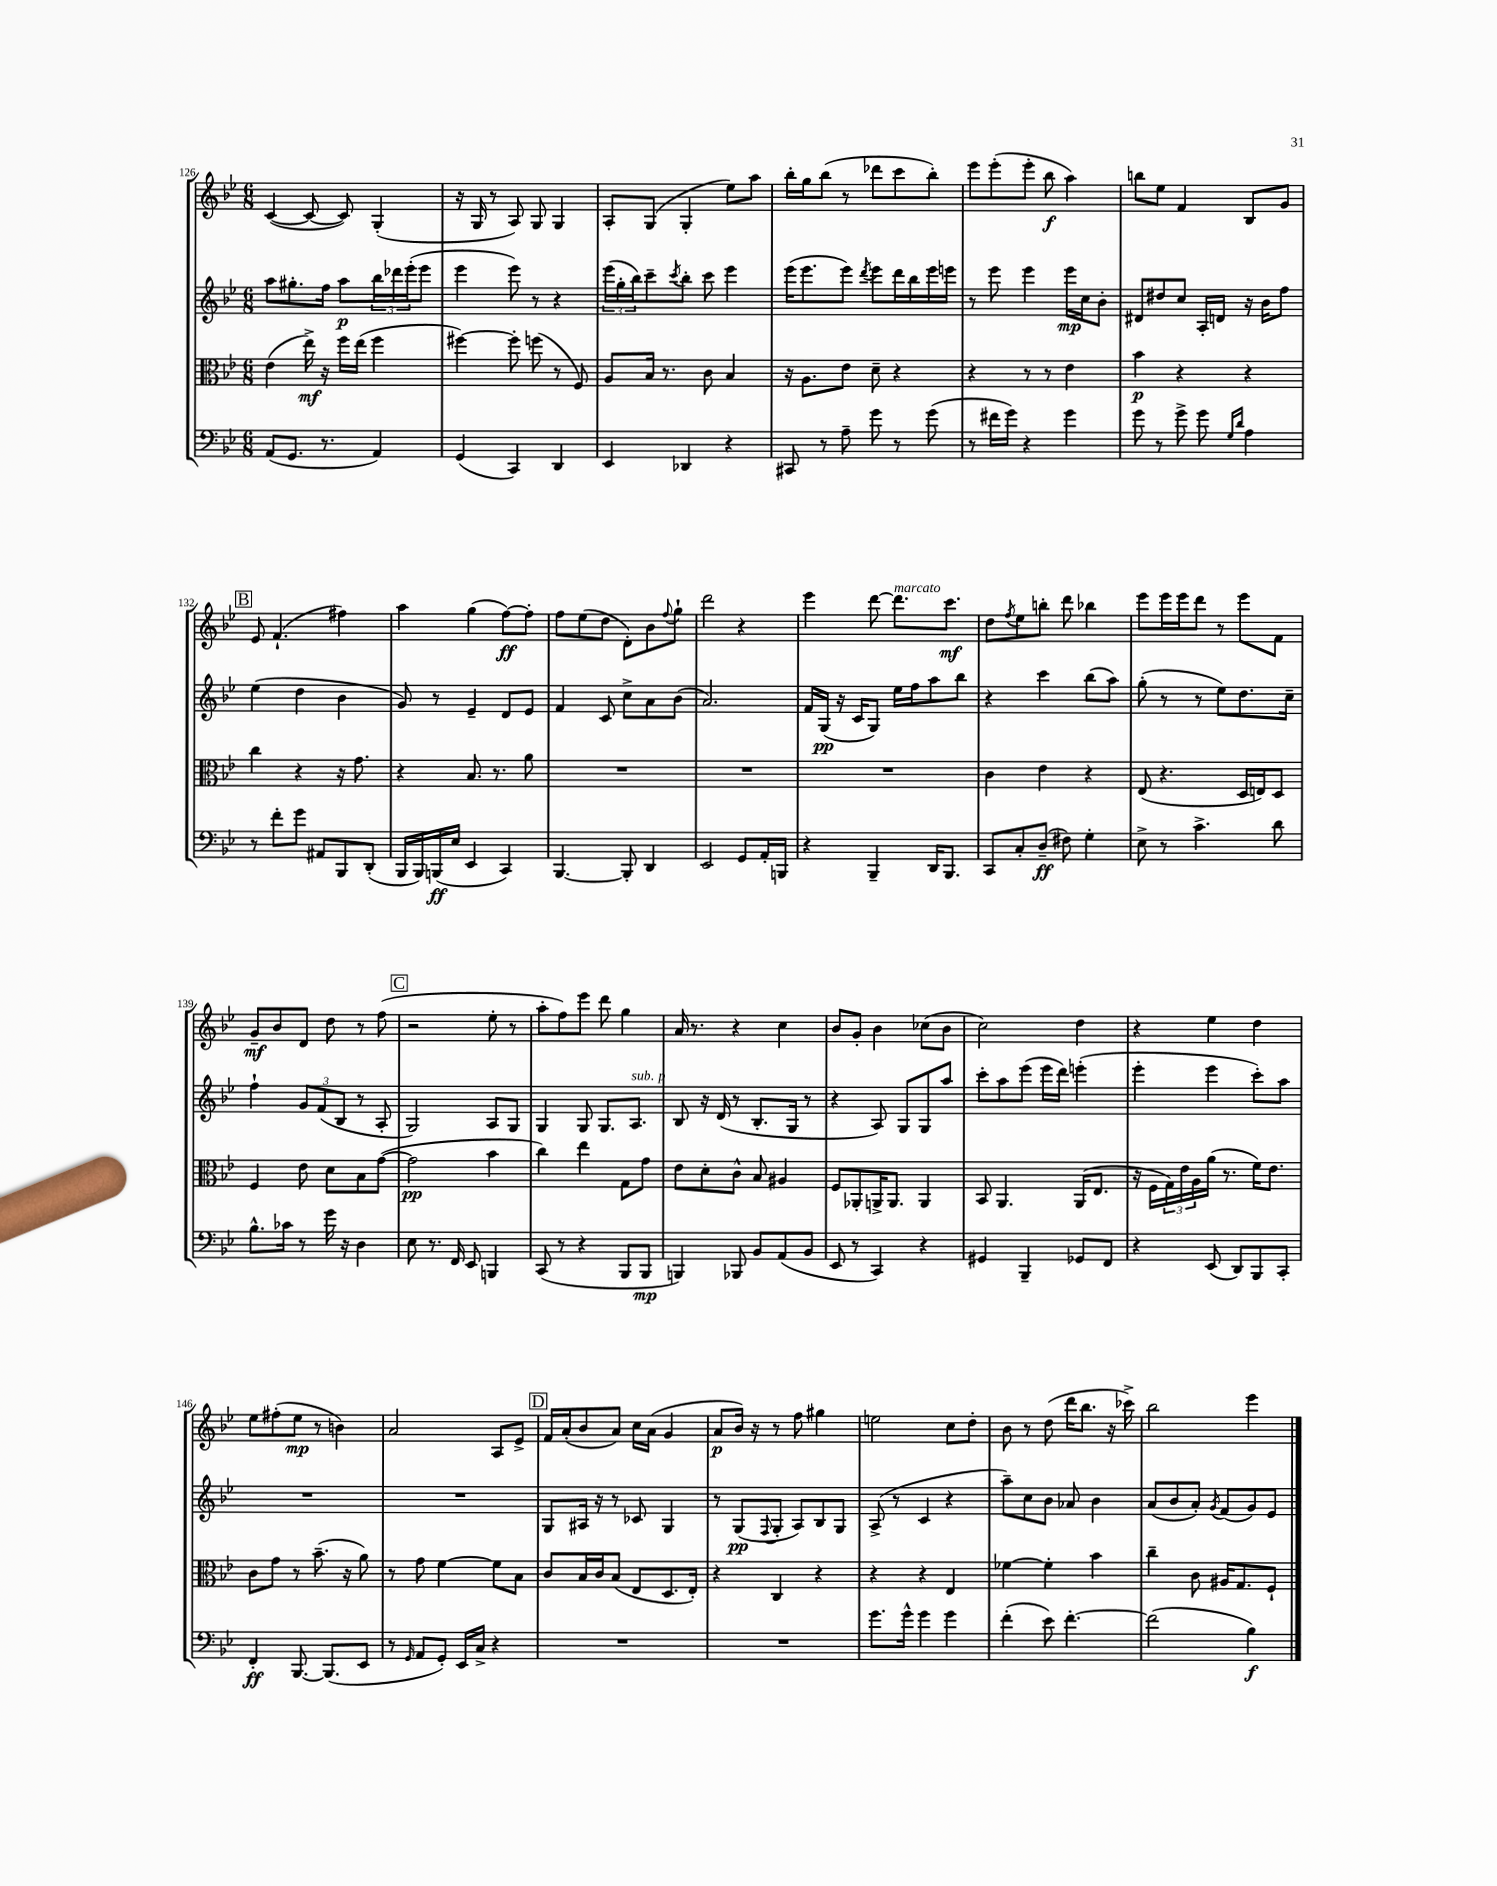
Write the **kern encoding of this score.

**kern	**dynam	**kern	**dynam	**kern	**dynam	**kern	**dynam
*part4	*part4	*part3	*part3	*part2	*part2	*part1	*part1
*staff4	*staff4	*staff3	*staff3	*staff2	*staff2	*staff1	*staff1
*clefF4	*	*clefC3	*	*clefG2	*	*clefG2	*
*k[b-e-]	*	*k[b-e-]	*	*k[b-e-]	*	*k[b-e-]	*
*M6/8	*	*M6/8	*	*M6/8	*	*M6/8	*
=126	=126	=126	=126	=126	=126	=126	=126
(8AA/L	.	(4e-\	.	8aa\L	.	([4c/	.
8.GG/J	.	.	.	8.gg#X'\	.	.	.
.	.	16ee-^\)	mf	.	.	8c/_	.
8.r	.	16r	.	16ff\Jk	.	.	.
.	.	16ff\LL	.	8aa\L	p	8c/])	.
.	.	(16ee-\JJ	.	.	.	.	.
4AA/)	.	4ff\	.	24bb-\L	.	(4G'/	.
.	.	.	.	24ddd-X\	.	.	.
.	.	.	.	(24eee-'\J	.	.	.
.	.	.	.	8eee-\J	.	.	.
=127	=127	=127	=127	=127	=127	=127	=127
(4GG/	.	[4ff#X\)	.	4eee-\	.	16r	.
.	.	.	.	.	.	16G/	.
.	.	.	.	.	.	8r	.
4CC/)	.	8ff#'\]	.	8eee-\)	.	8A/)	.
.	.	(8ffn\	.	8r	.	8G/	.
4DD/	.	8r	.	4r	.	4G/	.
.	.	8F/)	.	.	.	.	.
=128	=128	=128	=128	=128	=128	=128	=128
4EE-/	.	8A/L	.	(24eee-\LL	.	8A'/L	.
.	.	.	.	24gg'\	.	.	.
.	.	.	.	24bb-\J)	.	.	.
.	.	16B-/Jk	.	8ccc~\	.	(8G/J	.
.	.	8.r	.	.	.	.	.
.	.	.	.	8qccc/	.	.	.
4DD-X/	.	.	.	8bb-'\J	.	4G'/	.
.	.	8c\	.	8ccc\	.	.	.
4r	.	4B-/	.	4eee-\	.	8ee-\L)	.
.	.	.	.	.	.	8aa\J	.
=129	=129	=129	=129	=129	=129	=129	=129
8CC#X/	.	16r	.	(16eee-\KL	.	16bb-'\LL	.
.	.	8.A\L	.	8.eee-\	.	16gg\J	.
8r	.	.	.	.	.	(8bb-\J	.
8A~\	.	8e-\J	.	8eee-\J)	.	8r	.
.	.	.	.	8qddd/	.	.	.
8g\	.	8d~\	.	8eee-\L	.	8ddd-X\L	.
8r	.	4r	.	16ddd\L	.	8ccc\	.
.	.	.	.	16bb-\	.	.	.
(8g\	.	.	.	16eee-\	.	8bb-'\J)	.
.	.	.	.	16eeen\JJ	.	.	.
=130	=130	=130	=130	=130	=130	=130	=130
8r	.	4r	.	8r	.	8eee-\L	.
16f#X\LL	.	.	.	8eee-\	.	(8eee-'\	.
16g\JJ)	.	.	.	.	.	.	.
4r	.	8r	.	4eee-\	.	8eee-'\J	.
.	.	8r	.	.	.	8bb-\	f
4g\	.	4e-\	.	16eee-\LL	mp	4aa\)	.
.	.	.	.	16cc\J	.	.	.
.	.	.	.	8b-'\J	.	.	.
=131	=131	=131	=131	=131	=131	=131	=131
8g\	.	4b-\	p	8d#X/L	.	8bbn\L	.
8r	.	.	.	8dd#X/	.	8ee-\J	.
8g^\	.	4r	.	8cc/J	.	4f/	.
8g\	.	.	.	16A'/LL	.	.	.
.	.	.	.	16dn/JJ	.	.	.
16qqG/LL	.	.	.	.	.	.	.
16qqd/JJ	.	.	.	.	.	.	.
4A\	.	4r	.	16r	.	8B-/L	.
.	.	.	.	16b-\KL	.	.	.
.	.	.	.	8ff\J	.	8g/J	.
!!LO:LB:g=z
!!LO:REH:place=s1:t=B
=132	=132	=132	=132	=132	=132	=132	=132
8r	.	4cc\	.	(4ee-\	.	8e-/	.
8f'\L	.	.	.	.	.	(4.f`/	.
8g\J	.	4r	.	4dd\	.	.	.
8AA#X/L	.	.	.	.	.	.	.
8BBB-/	.	16r	.	4b-\	.	4ff#X\)	.
.	.	8.g\	.	.	.	.	.
(8DD'/J	.	.	.	.	.	.	.
=133	=133	=133	=133	=133	=133	=133	=133
16BBB-/LL	.	4r	.	8g/)	.	4aa\	.
16BBB-/)	.	.	.	.	.	.	.
(16BBBn/	ff	.	.	8r	.	.	.
16E-/JJ	.	.	.	.	.	.	.
4EE-/	.	8.B-/	.	4e-~/	.	(4gg\	.
.	.	8.r	.	.	.	.	.
4CC/)	.	.	.	8d/L	.	[8ff\L)	ff
.	.	8a\	.	8e-/J	.	8ff'\J]	.
=134	=134	=134	=134	=134	=134	=134	=134
[4.BBB-/	.	2.r	.	4f/	.	8ff\L	.
.	.	.	.	.	.	(8ee-\	.
.	.	.	.	8c/	.	8dd\J	.
8BBB-'/]	.	.	.	8cc^\L	.	8d'\L)	.
4DD/	.	.	.	8a\	.	8b-\	.
.	.	.	.	.	.	8qqff/	.
.	.	.	.	(8b-\J	.	8gg`\J	.
=135	=135	=135	=135	=135	=135	=135	=135
2EE-/	.	2.r	.	2.a/)	.	2ddd\	.
8GG/L	.	.	.	.	.	4r	.
16AA'/L	.	.	.	.	.	.	.
16BBBn/JJ	.	.	.	.	.	.	.
=136	=136	=136	=136	=136	=136	=136	=136
4r	.	2.r	.	16f/LL	.	4eee-\	.
.	.	.	.	(16G/JJ	pp	.	.
.	.	.	.	16r	.	.	.
.	.	.	.	16c/KL	.	.	.
4BBB-~/	.	.	.	8G/J)	.	[8ddd\	.
!	!	!	!	!	!	!LO:TX:a:i:t=marcato	!
.	.	.	.	16ee-\LL	.	8.ddd\L]	.
.	.	.	.	16ff\J	.	.	.
16DD/KL	.	.	.	8aa\	.	.	.
8.BBB-/J	.	.	.	.	.	8.ccc\J	mf
.	.	.	.	8bb-\J	.	.	.
=137	=137	=137	=137	=137	=137	=137	=137
8CC/L	.	4c\	.	4r	.	8dd\L	.
.	.	.	.	.	.	8qff/	.
8C'/	.	.	.	.	.	8ee-\	.
(8D~/J	ff	4e-\	.	4ccc\	.	8bbn'\J	.
8F#X\)	.	.	.	.	.	8ddd\	.
4G'\	.	4r	.	(8bb-\L	.	4bb-X\	.
.	.	.	.	8aa\J)	.	.	.
=138	=138	=138	=138	=138	=138	=138	=138
8E-^\	.	(8E-/	.	(8gg'\	.	8eee-\L	.
8r	.	4.r	.	8r	.	16eee-\L	.
.	.	.	.	.	.	16eee-\J	.
4.c^\	.	.	.	8r	.	8ddd\J	.
.	.	.	.	8ee-\L)	.	8r	.
.	.	16D/LL	.	8.dd\	.	8eee-\L	.
.	.	16En/J)	.	.	.	.	.
8d\	.	8D/J	.	.	.	8f\J	.
.	.	.	.	16cc~\Jk	.	.	.
!!LO:LB:g=z
=139	=139	=139	=139	=139	=139	=139	=139
8.B-^^\L	.	4F/	.	4ff`\	.	8g~/L	mf
.	.	.	.	.	.	8b-/	.
16c-X\Jk	.	.	.	.	.	.	.
8r	.	8e-\	.	12g/L	.	8d/J	.
.	.	.	.	(12f/	.	.	.
16g\	.	8d\L	.	.	.	8dd\	.
.	.	.	.	12B-/J	.	.	.
16r	.	.	.	.	.	.	.
4D\	.	8B-\	.	8r	.	8r	.
.	.	([8g\J	.	8A'/	.	(8ff\	.
!!LO:REH:place=s1:t=C
=140	=140	=140	=140	=140	=140	=140	=140
8E-\	.	2g\]	pp	2G/)	.	2r	.
8.r	.	.	.	.	.	.	.
16FF/	.	.	.	.	.	.	.
8EE-/	.	.	.	.	.	.	.
4BBBn/	.	4b-\	.	8A/L	.	8ee-'\	.
.	.	.	.	8G/J	.	8r	.
=141	=141	=141	=141	=141	=141	=141	=141
(8CC/	.	4cc\)	.	4G/	.	8aa'\L	.
8r	.	.	.	.	.	8ff\)	.
4r	.	4ee-\	.	8G/	.	8eee-\J	.
.	.	.	.	8.G/L	.	8ddd\	.
8BBB-/L	.	8G\L	.	.	.	4gg\	.
!	!	!	!	!LO:TX:a:i:t=sub. p	!	!	!
.	.	.	.	8.A/J	.	.	.
8BBB-/J	mp	8g\J	.	.	.	.	.
=142	=142	=142	=142	=142	=142	=142	=142
4BBBn/)	.	8e-\L	.	8B-/	.	16a/	.
.	.	.	.	.	.	8.r	.
.	.	8d'\	.	16r	.	.	.
.	.	.	.	(16d/	.	.	.
8BBB-X/	.	8c^^\J	.	8r	.	4r	.
8BB-/L	.	8B-/	.	8.B-'/L	.	.	.
(8AA/	.	4A#X/	.	.	.	4cc\	.
.	.	.	.	16G/Jk	.	.	.
8BB-/J	.	.	.	8r	.	.	.
=143	=143	=143	=143	=143	=143	=143	=143
8EE-/	.	8F/L	.	4r	.	8b-/L	.
8r	.	8AA-X'/	.	.	.	8g'/J	.
4CC/)	.	16AAn^/K	.	8A/)	.	4b-\	.
.	.	8.AA/J	.	.	.	.	.
.	.	.	.	8G/L	.	.	.
4r	.	4AA/	.	8G/	.	(8cc-X\L	.
.	.	.	.	8aa/J	.	8b-\J	.
=144	=144	=144	=144	=144	=144	=144	=144
4GG#X/	.	8BB-/	.	8ccc'\L	.	2cc\)	.
.	.	4.AA/	.	8aa\	.	.	.
4BBB-~/	.	.	.	(8eee-\J	.	.	.
.	.	.	.	16eee-\LL	.	.	.
.	.	.	.	16ddd\JJ)	.	.	.
8GG-X/L	.	(16AA/KL	.	(4eeen'\	.	4dd\	.
.	.	8.E-/J	.	.	.	.	.
8FF/J	.	.	.	.	.	.	.
=145	=145	=145	=145	=145	=145	=145	=145
4r	.	16r	.	4eee-'\	.	4r	.
.	.	16F\LL	.	.	.	.	.
.	.	24G\)	.	.	.	.	.
.	.	24e-\	.	.	.	.	.
.	.	24A\	.	.	.	.	.
(8EE-/	.	(16a\JJ	.	4eee-\	.	4ee-\	.
.	.	8.r	.	.	.	.	.
8DD/L)	.	.	.	.	.	.	.
8BBB-/	.	16f\KL)	.	8ccc'\L)	.	4dd\	.
.	.	8.e-\J	.	.	.	.	.
8CC'/J	.	.	.	8aa\J	.	.	.
!!LO:LB:g=z
=146	=146	=146	=146	=146	=146	=146	=146
4FF'/	ff	8c\L	.	2.r	.	8ee-\L	.
.	.	8g\J	.	.	.	(8ff#X'\	.
[8.BBB-/	.	8r	.	.	.	8ee-\J	mp
.	.	(8.b-~\	.	.	.	8r	.
(8.BBB-/L]	.	.	.	.	.	.	.
.	.	.	.	.	.	4bn\)	.
.	.	16r	.	.	.	.	.
8EE-/J	.	8a\)	.	.	.	.	.
=147	=147	=147	=147	=147	=147	=147	=147
8r	.	8r	.	2.r	.	2a/	.
16qqGG/	.	.	.	.	.	.	.
8AA/L	.	8g\	.	.	.	.	.
8GG'/J)	.	[4f\	.	.	.	.	.
16EE-/LL	.	.	.	.	.	.	.
16C^/JJ	.	.	.	.	.	.	.
4r	.	8f\L]	.	.	.	8A/L	.
.	.	8B-\J	.	.	.	8e-^/J	.
!!LO:REH:place=s1:t=D
=148	=148	=148	=148	=148	=148	=148	=148
2.r	.	8c/L	.	8G/L	.	16f/LL	.
.	.	.	.	.	.	(16a'/J	.
.	.	16B-/L	.	16A#X/Jk	.	8b-/	.
.	.	16c/J	.	16r	.	.	.
.	.	(8B-/J	.	8r	.	8a/J)	.
.	.	8E-/L	.	8c-X/	.	16cc\LL	.
.	.	.	.	.	.	(16a\JJ	.
.	.	8.D/	.	4G/	.	4g/	.
.	.	16E-'/Jk)	.	.	.	.	.
=149	=149	=149	=149	=149	=149	=149	=149
2.r	.	4r	.	8r	.	8a/L	p
.	.	.	.	(8G/L	pp	16b-/Jk)	.
.	.	.	.	.	.	16r	.
.	.	.	.	8qqF/	.	.	.
.	.	4C/	.	8G'/J	.	8r	.
.	.	.	.	8A/L)	.	8ff\	.
.	.	4r	.	8B-/	.	4gg#X\	.
.	.	.	.	8G/J	.	.	.
=150	=150	=150	=150	=150	=150	=150	=150
8.g\L	.	4r	.	(8A^/	.	2een\	.
.	.	.	.	8r	.	.	.
16g^^\Jk	.	.	.	.	.	.	.
4g\	.	4r	.	4c/	.	.	.
4g\	.	4E-/	.	4r	.	8cc\L	.
.	.	.	.	.	.	8dd'\J	.
=151	=151	=151	=151	=151	=151	=151	=151
(4f'\	.	[4f-X\	.	8aa~\L)	.	8b-\	.
.	.	.	.	8cc\	.	8r	.
8e-\)	.	4f-'\]	.	8b-\J	.	(8dd\	.
[4.f'\	.	.	.	8a-X/	.	16ddd\KL	.
.	.	.	.	.	.	8.bb-\J	.
.	.	4b-\	.	4b-\	.	.	.
.	.	.	.	.	.	16r	.
.	.	.	.	.	.	16ccc-X^\)	.
=152	=152	=152	=152	=152	=152	=152	=152
(2f\]	.	4cc~\	.	(8a/L	.	2bb-\	.
.	.	.	.	8b-/	.	.	.
.	.	8c\	.	8a'/J)	.	.	.
.	.	.	.	8qg/	.	.	.
.	.	16A#X/KL	.	(8f/L	.	.	.
.	.	8.G/	.	.	.	.	.
4B-\)	f	.	.	8g/)	.	4eee-\	.
.	.	8F`/J	.	8e-/J	.	.	.
==	==	==	==	==	==	==	==
*-	*-	*-	*-	*-	*-	*-	*-
